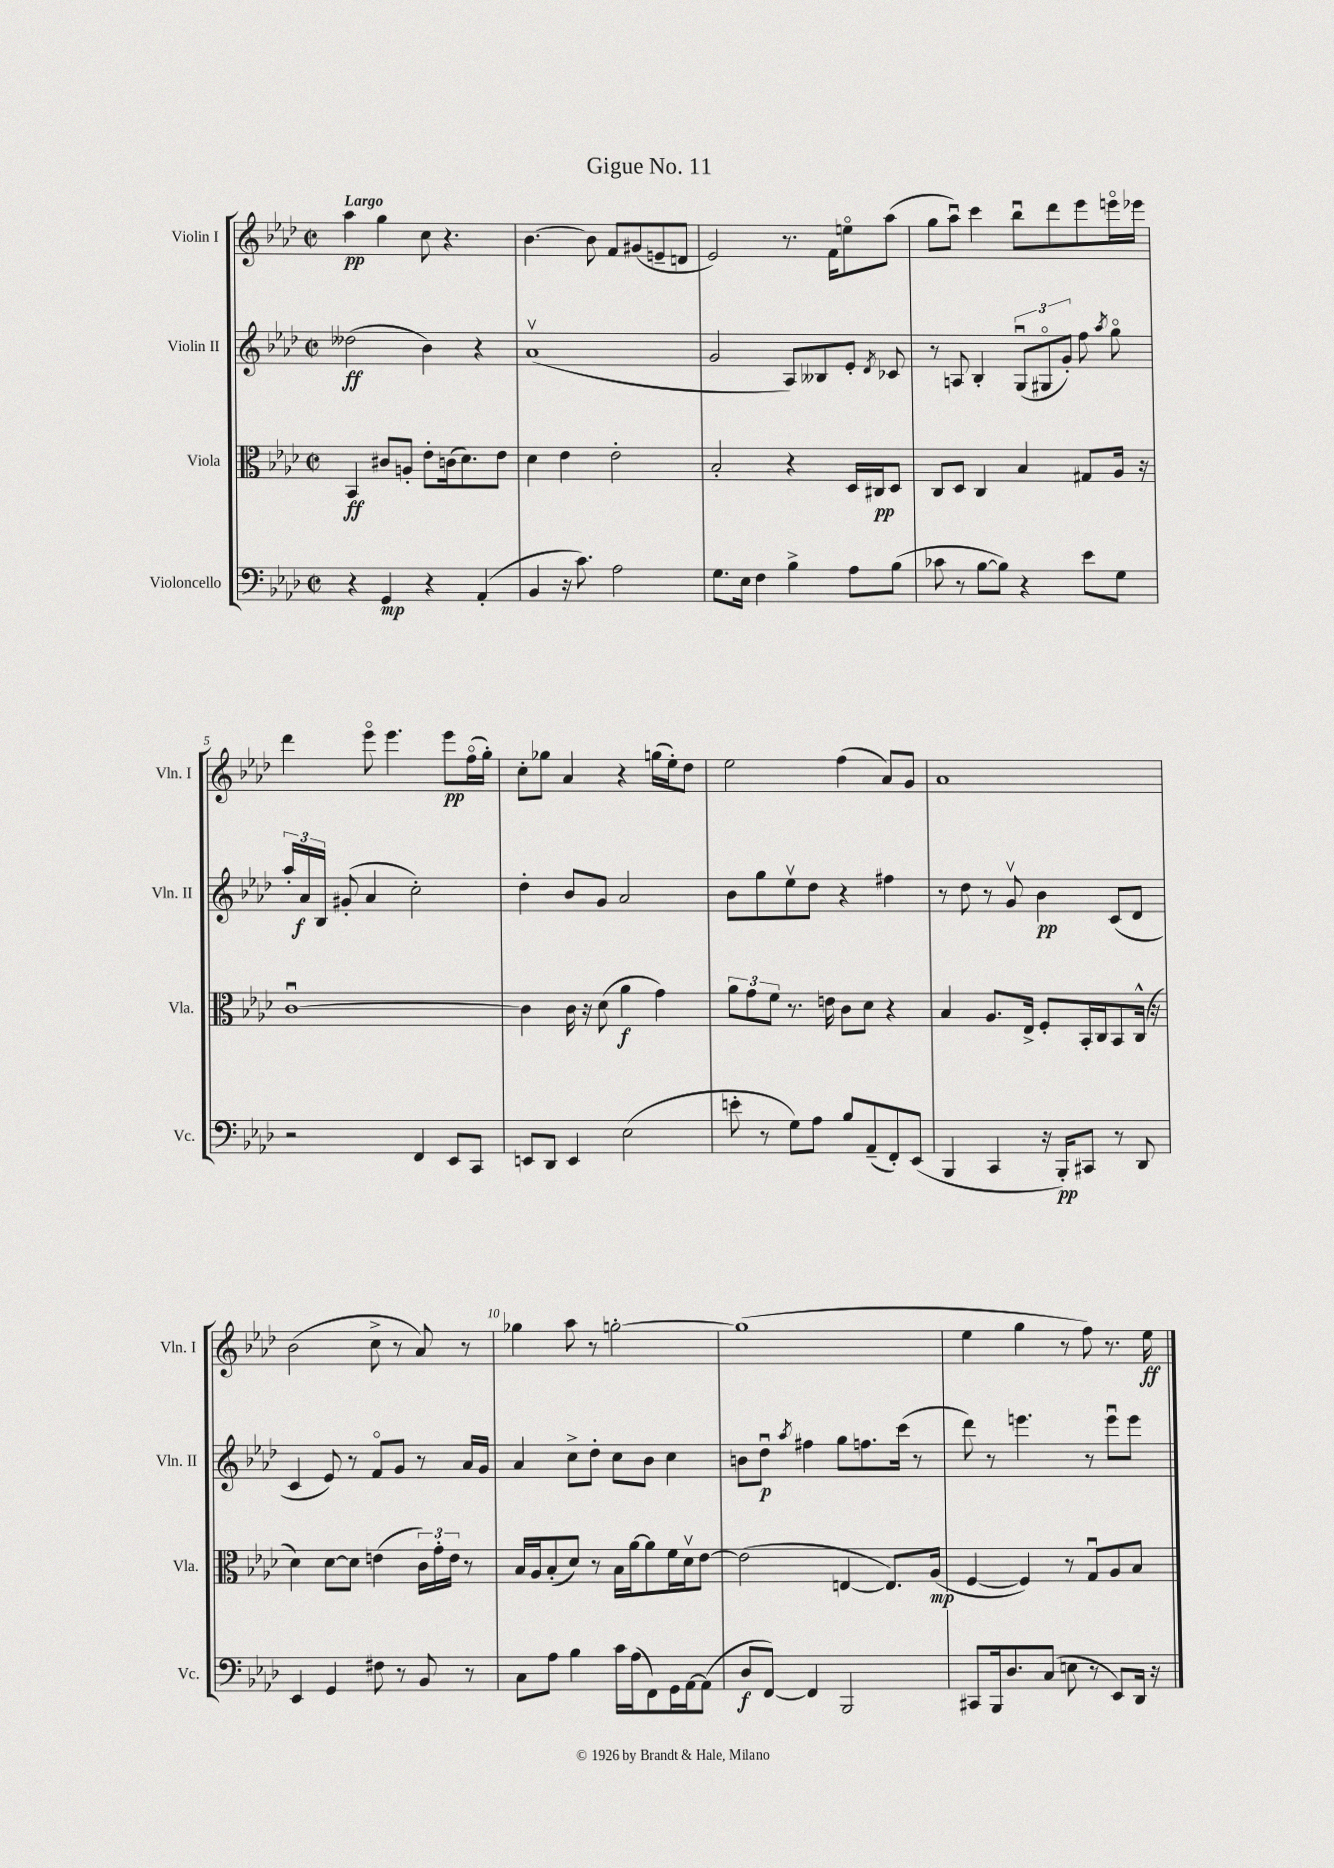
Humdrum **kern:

**kern	**dynam	**kern	**dynam	**kern	**dynam	**kern	**dynam
*part4	*part4	*part3	*part3	*part2	*part2	*part1	*part1
*staff4	*staff4	*staff3	*staff3	*staff2	*staff2	*staff1	*staff1
*I"Violoncello	*	*I"Viola	*	*I"Violin II	*	*I"Violin I	*
*I'Vc.	*	*I'Vla.	*	*I'Vln. II	*	*I'Vln. I	*
*clefF4	*	*clefC3	*	*clefG2	*	*clefG2	*
*k[b-e-a-d-]	*	*k[b-e-a-d-]	*	*k[b-e-a-d-]	*	*k[b-e-a-d-]	*
*M2/2	*	*M2/2	*	*M2/2	*	*M2/2	*
*met(c|)	*	*met(c|)	*	*met(c|)	*	*met(c|)	*
=1	=1	=1	=1	=1	=1	=1	=1
!	!	!	!	!	!	!LO:TX:a:B:t=Largo	!
4r	.	4BB-/	ff	(2dd--X\	ff	4aa-\	pp
4GG/	mp	8c#X/L	.	.	.	4gg\	.
.	.	8An'/J	.	.	.	.	.
4r	.	8e-'\L	.	4b-\)	.	8cc\	.
.	.	(16cn\k	.	.	.	4.r	.
.	.	8.d-\)	.	.	.	.	.
(4AA-'/	.	.	.	4r	.	.	.
.	.	8e-\J	.	.	.	.	.
=2	=2	=2	=2	=2	=2	=2	=2
4BB-/	.	4d-\	.	(1a-v	.	[4.b-\	.
16r	.	4e-\	.	.	.	.	.
8.c\)	.	.	.	.	.	.	.
.	.	.	.	.	.	8b-\]	.
2A-\	.	2e-'\	.	.	.	8f/L	.
.	.	.	.	.	.	(8g#X/	.
.	.	.	.	.	.	8en~/	.
.	.	.	.	.	.	8dn/J	.
=3	=3	=3	=3	=3	=3	=3	=3
8.G\L	.	2B-'/	.	2g/	.	2e-/)	.
16E-\Jk	.	.	.	.	.	.	.
4F\	.	.	.	.	.	.	.
4B-^\	.	4r	.	8A-/L)	.	8.r	.
.	.	.	.	8B--X/	.	.	.
.	.	.	.	.	.	16f\KL	.
8A-\L	.	16D-/LL	.	8e-'/J	.	8een\	.
.	.	16C#X/J	pp	.	.	.	.
.	.	.	.	8qd-/	.	.	.
(8B-\J	.	8D-/J	.	8c-X/	.	(8aa-\J	.
=4	=4	=4	=4	=4	=4	=4	=4
8c-X\	.	8C/L	.	8r	.	8gg\L	.
8r	.	8D-/J	.	8An/	.	8aa-u\J)	.
[8B-\L	.	4C/	.	4B-'/	.	4ccc\	.
8B-\J])	.	.	.	.	.	.	.
4r	.	4B-/	.	(12Gu/L	.	8bb-u\L	.
.	.	.	.	12G#X/	.	.	.
.	.	.	.	.	.	8ddd-\	.
.	.	.	.	12g'/J)	.	.	.
8e-\L	.	8G#X/L	.	8ff\	.	8eee-\	.
.	.	.	.	8qaa-/	.	.	.
8G\J	.	16A-/Jk	.	8gg\	.	16eeen\L	.
.	.	16r	.	.	.	16eee-X\JJ	.
!!LO:LB:g=z
=5	=5	=5	=5	=5	=5	=5	=5
2r	.	[1cu	.	24aa-'/LL	.	4ddd-\	.
.	.	.	.	24a-/	f	.	.
.	.	.	.	24B-/JJ	.	.	.
.	.	.	.	(8g#X'/	.	.	.
.	.	.	.	4a-/	.	8eee-\	.
.	.	.	.	.	.	4.eee-\	.
4FF/	.	.	.	2cc'\)	.	.	.
8EE-/L	.	.	.	.	.	8eee-\L	pp
8CC/J	.	.	.	.	.	(16ff\L	.
.	.	.	.	.	.	16gg'\JJ)	.
=6	=6	=6	=6	=6	=6	=6	=6
8EEn/L	.	4c\]	.	4dd-'\	.	8cc'\L	.
8DD-/J	.	.	.	.	.	8gg-X\J	.
4EE/	.	16c\	.	8b-/L	.	4a-/	.
.	.	16r	.	.	.	.	.
.	.	(8d-\	.	8g/J	.	.	.
(2E-\	.	4a-\	f	2a-/	.	4r	.
.	.	4g\)	.	.	.	(16ggn\LL	.
.	.	.	.	.	.	16ee-'\J)	.
.	.	.	.	.	.	8dd-\J	.
=7	=7	=7	=7	=7	=7	=7	=7
8en'\	.	12a-\L	.	8b-\L	.	2ee-\	.
.	.	12g\	.	.	.	.	.
8r	.	.	.	8gg\	.	.	.
.	.	12f\J	.	.	.	.	.
8G\L)	.	8.r	.	8ee-v\	.	.	.
8A-\J	.	.	.	8dd-\J	.	.	.
.	.	16en\	.	.	.	.	.
8B-/L	.	8c\L	.	4r	.	(4ff\	.
(8AA-~/	.	8d-\J	.	.	.	.	.
8FF'/)	.	4r	.	4ff#X\	.	8a-/L)	.
(8EE-/J	.	.	.	.	.	8g/J	.
=8	=8	=8	=8	=8	=8	=8	=8
4BBB-/	.	4B-/	.	8r	.	1a-	.
.	.	.	.	8dd-\	.	.	.
4CC/	.	8.A-/L	.	8r	.	.	.
.	.	.	.	8gv/	.	.	.
.	.	16E-^/Jk	.	.	.	.	.
16r	.	8F'/L	.	4b-\	pp	.	.
16BBB-'/KL)	pp	.	.	.	.	.	.
8CC#X/J	.	16BB-'/L	.	.	.	.	.
.	.	16C/J	.	.	.	.	.
8r	.	8BB-/	.	(8c/L	.	.	.
8DD-/	.	(16C^^/Jk	.	8d-/J	.	.	.
.	.	16r	.	.	.	.	.
!!LO:LB:g=z
=9	=9	=9	=9	=9	=9	=9	=9
4EE-/	.	4d-\)	.	4c/	.	(2b-\	.
4GG/	.	[8d-\L	.	8e-/)	.	.	.
.	.	8d-\J]	.	8r	.	.	.
8F#X\	.	(4en\	.	8f/L	.	8cc^\	.
8r	.	.	.	8g/J	.	8r	.
8BB-/	.	24c\LL)	.	8r	.	8a-/)	.
.	.	24g'\	.	.	.	.	.
.	.	24e\JJ	.	.	.	.	.
8r	.	8r	.	16a-/LL	.	8r	.
.	.	.	.	16g/JJ	.	.	.
=10	=10	=10	=10	=10	=10	=10	=10
8C\L	.	16B-/LL	.	4a-/	.	4gg-X\	.
.	.	16A-/J	.	.	.	.	.
8A-\J	.	(8B-'/	.	.	.	.	.
4B-\	.	8d-/J)	.	8cc^\L	.	8aa-\	.
.	.	8r	.	8dd-'\J	.	8r	.
16c\LL	.	16B-\LL	.	8cc\L	.	[2ggn'\	.
(16A-\J	.	[16a-\J	.	.	.	.	.
8FF\)	.	8a-\]	.	8b-\J	.	.	.
16GG\L	.	16f\L	.	4cc\	.	.	.
[16AA-\J	.	16d-v\J	.	.	.	.	.
(8AA-\J]	.	[8e-\J	.	.	.	.	.
=11	=11	=11	=11	=11	=11	=11	=11
8D-/L	f	(2e-\]	.	8bn\L	.	(1gg]	.
[8FF/J)	.	.	.	8dd-u\J	p	.	.
.	.	.	.	8qaa-/	.	.	.
4FF/]	.	.	.	4ff#X\	.	.	.
2BBB-/	.	[4En/	.	8gg\L	.	.	.
.	.	.	.	8.ffn\	.	.	.
.	.	8.E/L])	.	.	.	.	.
.	.	.	.	(16ccc\Jk	.	.	.
.	.	.	.	8r	.	.	.
.	.	(16A-/Jk	mp	.	.	.	.
=12	=12	=12	=12	=12	=12	=12	=12
8CC#X/L	.	[4F/	.	8ddd-\)	.	4ee-\	.
16BBB-/k	.	.	.	8r	.	.	.
8.D-/	.	.	.	.	.	.	.
.	.	4F/])	.	4.eeen\	.	4gg\	.
(8C/J	.	.	.	.	.	.	.
8En\	.	8r	.	.	.	8r	.
8r	.	8Gu/L	.	8r	.	8ff\)	.
8EE-/L)	.	8A-/	.	8eeeu\L	.	8.r	.
16DD-/Jk	.	8B-/J	.	8eee\J	.	.	.
16r	.	.	.	.	.	16ee-\	ff
==	==	==	==	==	==	==	==
*-	*-	*-	*-	*-	*-	*-	*-
